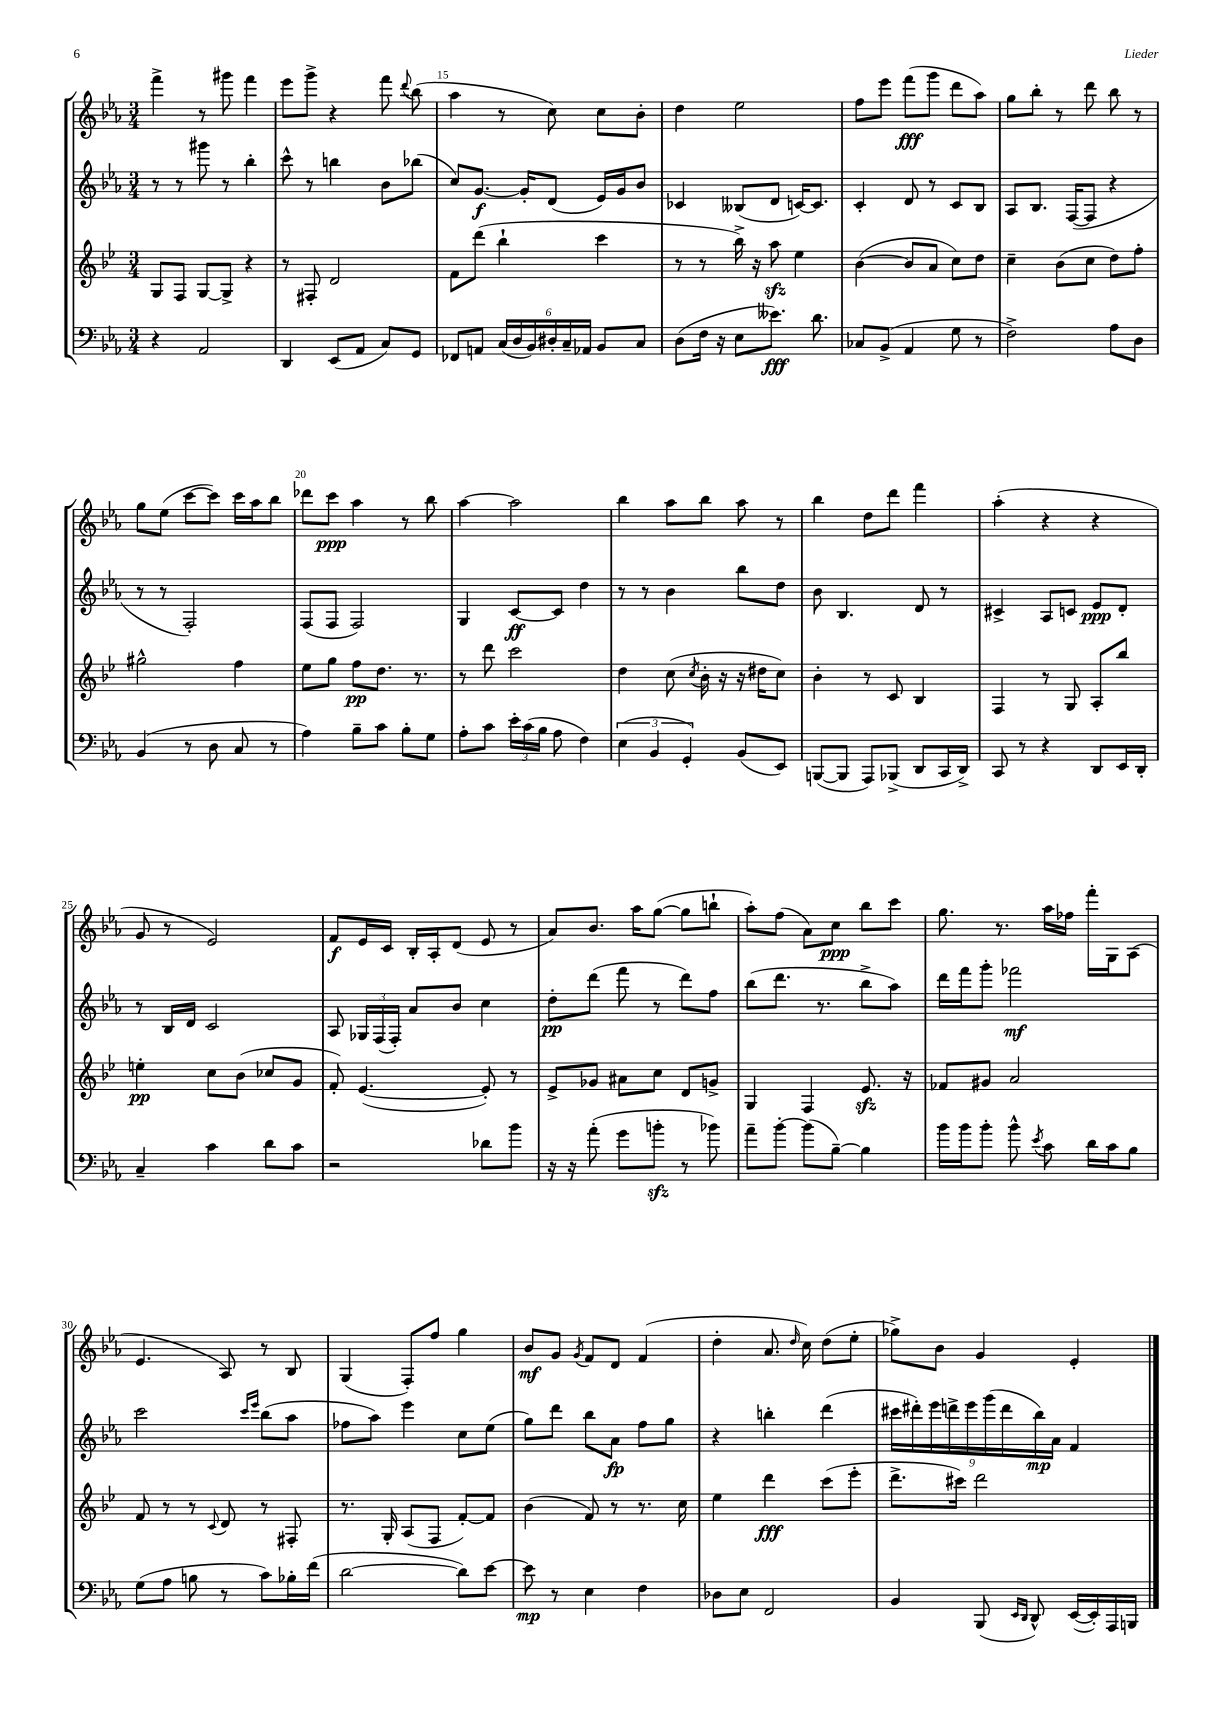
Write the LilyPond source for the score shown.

<<
\new StaffGroup <<
\new Staff = "s0" {
    \clef treble \key ees \major \numericTimeSignature \time 3/4
    \autoBeamOff f'''4-> r8 gis'''8 f'''4 |
    ees'''8[ g'''8]-> r4 f'''8 \appoggiatura { d'''8 } bes''8( |
    aes''4 r8 c''8) c''8[ bes'8]-. |
    d''4 ees''2 |
    f''8[ ees'''8] f'''8[\fff( g'''8] d'''8[ aes''8]) |
    g''8[ bes''8]-. r8 d'''8 bes''8 r8 |
    g''8[ ees''8]( c'''8[~ c'''8]) c'''16[ aes''16 bes''8] |
    des'''8[ c'''8]\ppp aes''4 r8 bes''8 |
    aes''4~ aes''2 |
    bes''4 aes''8[ bes''8] aes''8 r8 |
    bes''4 d''8[ d'''8] f'''4 |
    aes''4-.( r4 r4 |
    g'8 r8 ees'2) |
    f'8[\f ees'16 c'16] bes16[-. aes16-. d'8]( ees'8 r8 |
    aes'8[) bes'8.] aes''16[ g''8]~( g''8[ b''8]-! |
    aes''8[-.) f''8]( aes'8[) c''8]\ppp bes''8[ c'''8] |
    g''8. r8. aes''16[ fes''16] f'''16[-. g16 aes8]( |
    ees'4. aes8) r8 bes8 |
    g4( f8[-.) f''8] g''4 |
    bes'8[\mf g'8] \acciaccatura { g'8 } f'8[ d'8] f'4( |
    d''4-. aes'8. \grace { d''16 } c''16) d''8[( ees''8]-. |
    ges''8[->) bes'8] g'4 ees'4-. \bar "|." |
}
\new Staff = "s1" {
    \clef treble \key ees \major \numericTimeSignature \time 3/4
    \autoBeamOff r8 r8 gis'''8 r8 bes''4-. |
    c'''8-^ r8 b''4 bes'8[ bes''8]( |
    c''8[) g'8.]~\f g'16[-. d'8]( ees'16[) g'16 bes'8] |
    ces'4 beses8[( d'8] c'16[~) c'8.] |
    c'4-. d'8 r8 c'8[ bes8] |
    aes8[ bes8.] f16[~( f8] r4 |
    r8 r8 f2-.) |
    f8[( f8] f2) |
    g4 c'8[~\ff c'8] d''4 |
    r8 r8 bes'4 bes''8[ d''8] |
    bes'8 bes4. d'8 r8 |
    cis'4-> aes8[ c'8] ees'8[\ppp d'8]-. |
    r8 bes16[ d'16] c'2 |
    aes8 \tuplet 3/2 { ges16[ f16( f16]-.) } aes'8[ bes'8] c''4 |
    d''8[-.\pp d'''8]( f'''8 r8 d'''8[) f''8] |
    bes''8[( d'''8.] r8. bes''8[-> aes''8]) |
    d'''16[ f'''16 g'''8]-. fes'''2\mf |
    c'''2 \grace { c'''16[ ees'''16] } bes''8[( aes''8] |
    fes''8[ aes''8]) ees'''4 c''8[ ees''8]( |
    g''8[) d'''8] bes''8[ aes'8]\fp f''8[ g''8] |
    r4 b''4-. d'''4( |
    \tuplet 9/8 { cis'''16[ dis'''16-.) ees'''16 d'''16-> ees'''16 g'''16( d'''16 bes''16\mp) aes'16] } f'4 \bar "|." |
}
\new Staff = "s2" {
    \clef treble \key bes \major \numericTimeSignature \time 3/4
    \autoBeamOff g8[ f8] g8[~ g8]-> r4 |
    r8 fis8-. d'2 |
    f'8[ d'''8]( bes''4-! c'''4 |
    r8 r8 bes''16->) r16 a''8\sfz ees''4 |
    bes'4~( bes'8[ a'8] c''8[) d''8] |
    c''4-- bes'8[( c''8] d''8[) f''8]-. |
    gis''2-^ f''4 |
    ees''8[ g''8] f''8[\pp d''8.] r8. |
    r8 d'''8 c'''2 |
    d''4 c''8( \acciaccatura { c''8 } bes'16-. r16 r16 dis''16[ c''8]) |
    bes'4-. r8 c'8 bes4 |
    f4 r8 g8 a8[-. bes''8] |
    e''4-.\pp c''8[ bes'8]( ces''8[ g'8] |
    f'8-.) ees'4.~( ees'8-.) r8 |
    ees'8[-> ges'8] ais'8[ c''8] d'8[ g'8]-> |
    g4 f4 ees'8.\sfz r16 |
    fes'8[ gis'8] a'2 |
    f'8 r8 r8 \appoggiatura { c'8 } d'8 r8 fis8-. |
    r8. g16-. a8[( f8] f'8[~-.) f'8] |
    bes'4( f'8) r8 r8. c''16 |
    ees''4 d'''4\fff c'''8[( ees'''8]-. |
    d'''8.[-> cis'''16]) d'''2 \bar "|." |
}
\new Staff = "s3" {
    \clef bass \key ees \major \numericTimeSignature \time 3/4
    \autoBeamOff r4 aes,2 |
    d,4 ees,8[( aes,8] c8[) g,8] |
    fes,8[ a,8] \tuplet 6/4 { c16[( d16 bes,16) dis16-. c16-- aes,16] } bes,8[ c8] |
    d8[( f16] r16 ees8[ eeses'8.]\fff) d'8. |
    ces8[ bes,8]->( aes,4 g8 r8 |
    f2->) aes8[ d8] |
    bes,4( r8 d8 c8 r8 |
    aes4) bes8[-- c'8] bes8[-. g8] |
    aes8[-. c'8] \tuplet 3/2 { ees'16[-. c'16( bes16] } aes8 f4) |
    \tuplet 3/2 { ees4( bes,4 g,4-.) } bes,8[( ees,8]) |
    b,,8[~( b,,8] aes,,8[) bes,,8]->( d,8[ c,16 d,16]->) |
    c,8 r8 r4 d,8[ ees,16 d,16]-. |
    c4-- c'4 d'8[ c'8] |
    r2 des'8[ bes'8] |
    r16 r16 aes'8-.( g'8[ b'8]-.\sfz r8 bes'8) |
    aes'8[-- bes'8]~-. bes'8[( bes8]~--) bes4 |
    bes'16[ bes'16 bes'8]-. bes'8-^ \acciaccatura { ees'8 } c'8 d'16[ c'16 bes8] |
    g8[( aes8] b8 r8 c'8[) bes16-. f'16]( |
    d'2~ d'8[) ees'8]~ |
    ees'8\mp r8 ees4 f4 |
    des8[ ees8] f,2 |
    bes,4 bes,,8( \grace { ees,16[ d,16] } d,8-^) ees,16[~( ees,16-.) aes,,16 b,,16] \bar "|." |
}
>>
>>
\layout { \context { \Score currentBarNumber = #13 \override BarNumber.break-visibility = ##(#f #t #t) barNumberVisibility = #(every-nth-bar-number-visible 5) } }
